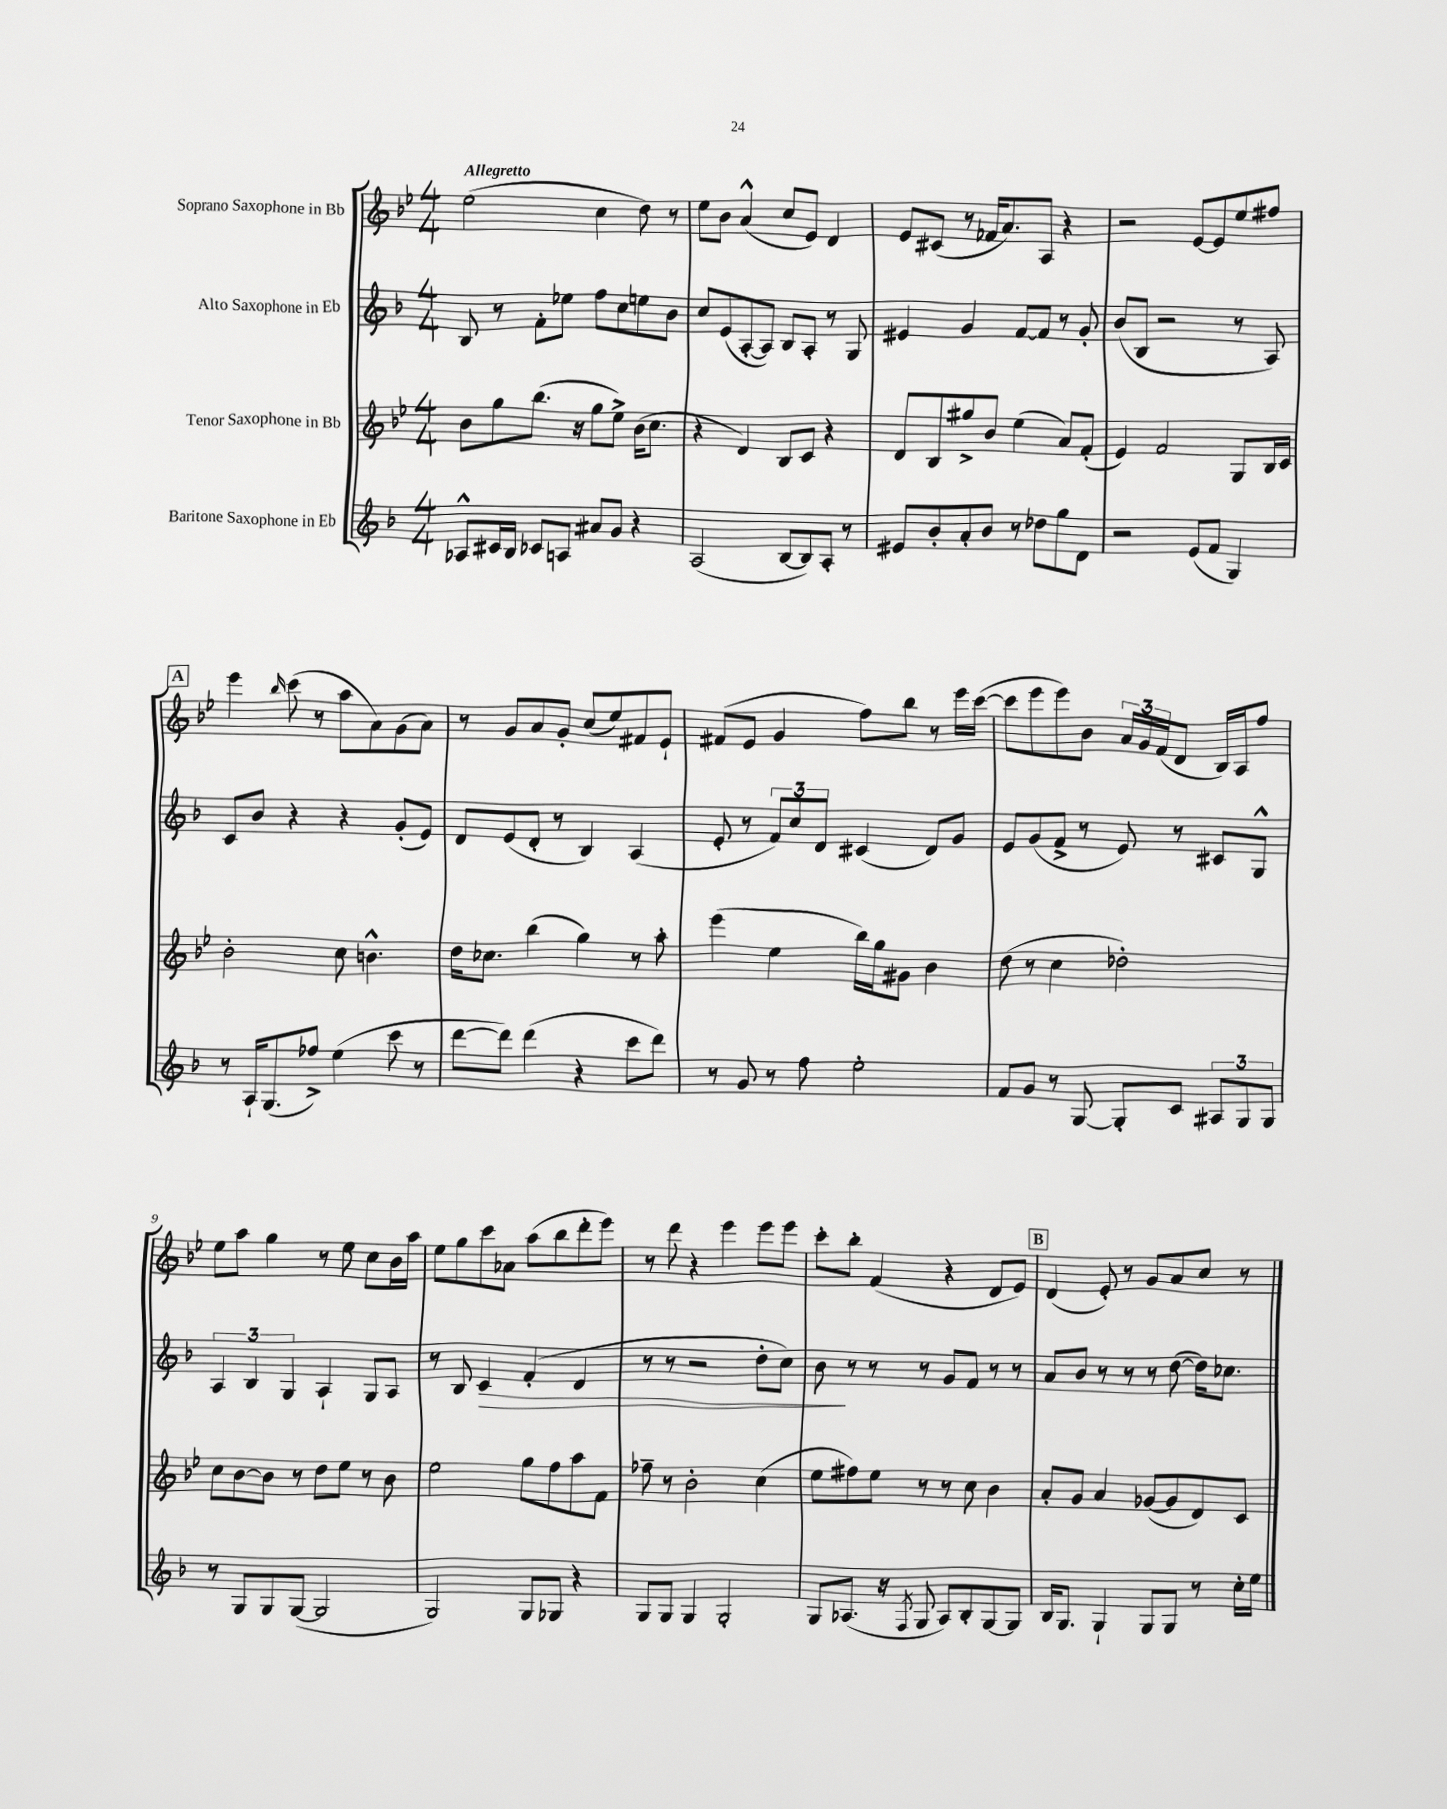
<<
\new StaffGroup <<
\new Staff = "s0" \with { instrumentName = "Soprano Saxophone in Bb" } {
    \clef treble \key bes \major \numericTimeSignature \time 4/4 \tempo "Allegretto"
    ees''2( c''4 d''8) r8 |
    ees''8 bes'8 a'4-^( c''8 ees'8) d'4 |
    ees'8 cis'8( r8 fes'16 a'8.) a8 r4 |
    r2 ees'8~ ees'8 ees''8 fis''8 |
    \mark \markup { \box "A" } ees'''4 \grace { bes''16 } c'''8( r8 a''8 a'8) g'8( a'8) |
    r8 g'8 a'8 g'8-. c''8( ees''8) fis'8 ees'8-! |
    fis'8( ees'8 g'4 f''8) bes''8 r8 ees'''16 c'''16~( |
    c'''8 ees'''8 ees'''8) bes'8 \tuplet 3/2 { a'16 g'16 f'16( } d'8 bes16) a16 f''8 |
    ees''8 a''8 g''4 r8 ees''8 c''8 bes'16 a''16 |
    ees''8 g''8 c'''8 aes'8 a''8( bes''8 d'''8-. ees'''8) |
    r8 d'''8 r4 ees'''4 ees'''8 ees'''8 |
    c'''8-. bes''8-. f'4( r4 d'8 ees'8) |
    \mark \markup { \box "B" } d'4( ees'8-.) r8 g'8 a'8 c''8 r8 \bar "|." |
}
\new Staff = "s1" \with { instrumentName = "Alto Saxophone in Eb" } {
    \clef treble \key f \major \numericTimeSignature \time 4/4
    bes8 r8 f'8-. ees''8 f''8 c''8 e''8 bes'8 |
    c''8 e'8( a8~-. a8) bes8 a8-. r8 g8 |
    eis'4 g'4 f'8~ f'8 r8 g'8-. |
    bes'8( bes8 r2 r8 a8) |
    \mark \markup { \box "A" } c'8 bes'8 r4 r4 g'8-.( e'8) |
    d'8 e'8( d'8-. r8 bes4) a4( |
    e'8-. r8 \tuplet 3/2 { f'8) c''8 d'8 } cis'4( d'8) g'8 |
    e'8 g'8( f'8-> r8 e'8) r8 cis'8 g8-^ |
    \tuplet 3/2 { a4 bes4 g4 } a4-! g8 a8 |
    r8 bes8 c'4\> f'4-.( d'4 |
    r8 r8 r2 d''8-. c''8) |
    bes'8\! r8 r8 r8 g'8 f'8 r8 r8 |
    \mark \markup { \box "B" } a'8 bes'8 r8 r8 r8 d''8~( d''16) ces''8. \bar "|." |
}
\new Staff = "s2" \with { instrumentName = "Tenor Saxophone in Bb" } {
    \clef treble \key bes \major \numericTimeSignature \time 4/4
    bes'8 g''8 bes''8.( r16 g''8 ees''8->) bes'16( c''8. |
    r4 d'4) bes8 c'8 r4 |
    d'8 bes8 gis''8-> bes'8 ees''4( a'8) f'8-.( |
    ees'4) f'2 g8 bes16 c'16 |
    \mark \markup { \box "A" } bes'2-. c''8 b'4.-^ |
    d''16 ces''8. bes''4( g''4) r8 a''8-. |
    ees'''4( ees''4 bes''16) g''16 gis'8 bes'4 |
    d''8( r8 c''4 des''2-.) |
    c''8 bes'8~ bes'8 r8 d''8 ees''8 r8 bes'8 |
    ees''2 g''8 f''8 a''8 f'8 |
    fes''8-- r8 bes'2-. c''4( |
    ees''8 fis''8) ees''8 r8 r8 c''8 bes'4 |
    \mark \markup { \box "B" } a'8-. g'8 a'4 ges'8~( ges'8 d'8) c'8 \bar "|." |
}
\new Staff = "s3" \with { instrumentName = "Baritone Saxophone in Eb" } {
    \clef treble \key f \major \numericTimeSignature \time 4/4
    aes8-^ cis'16 bes16 ces'8 a8 ais'8 g'8 r4 |
    a2( bes8~ bes8) a8-. r8 |
    eis'8 bes'8-. a'8-. bes'8 r8 des''8 g''8 d'8 |
    r2 e'8( f'8 g4) |
    \mark \markup { \box "A" } r8 a16-! g8.( fes''8->) e''4( c'''8 r8 |
    d'''8~ d'''8) d'''4( r4 c'''8 d'''8) |
    r8 g'8 r8 f''8 e''2-. |
    f'8 g'8 r8 g8~ g8-. c'8 \tuplet 3/2 { ais8 g8 g8 } |
    r8 g8 g8 g8~( g2 |
    g2) g8 ges8 r4 |
    g8 g8 g4 g2-. |
    g8 aes8.( r16 \acciaccatura { f8 } g8 aes8) bes8-. g8~ g8 |
    \mark \markup { \box "B" } bes16 g8. g4-! g8 g8 r8 c''16-. e''16 \bar "|." |
}
>>
>>
